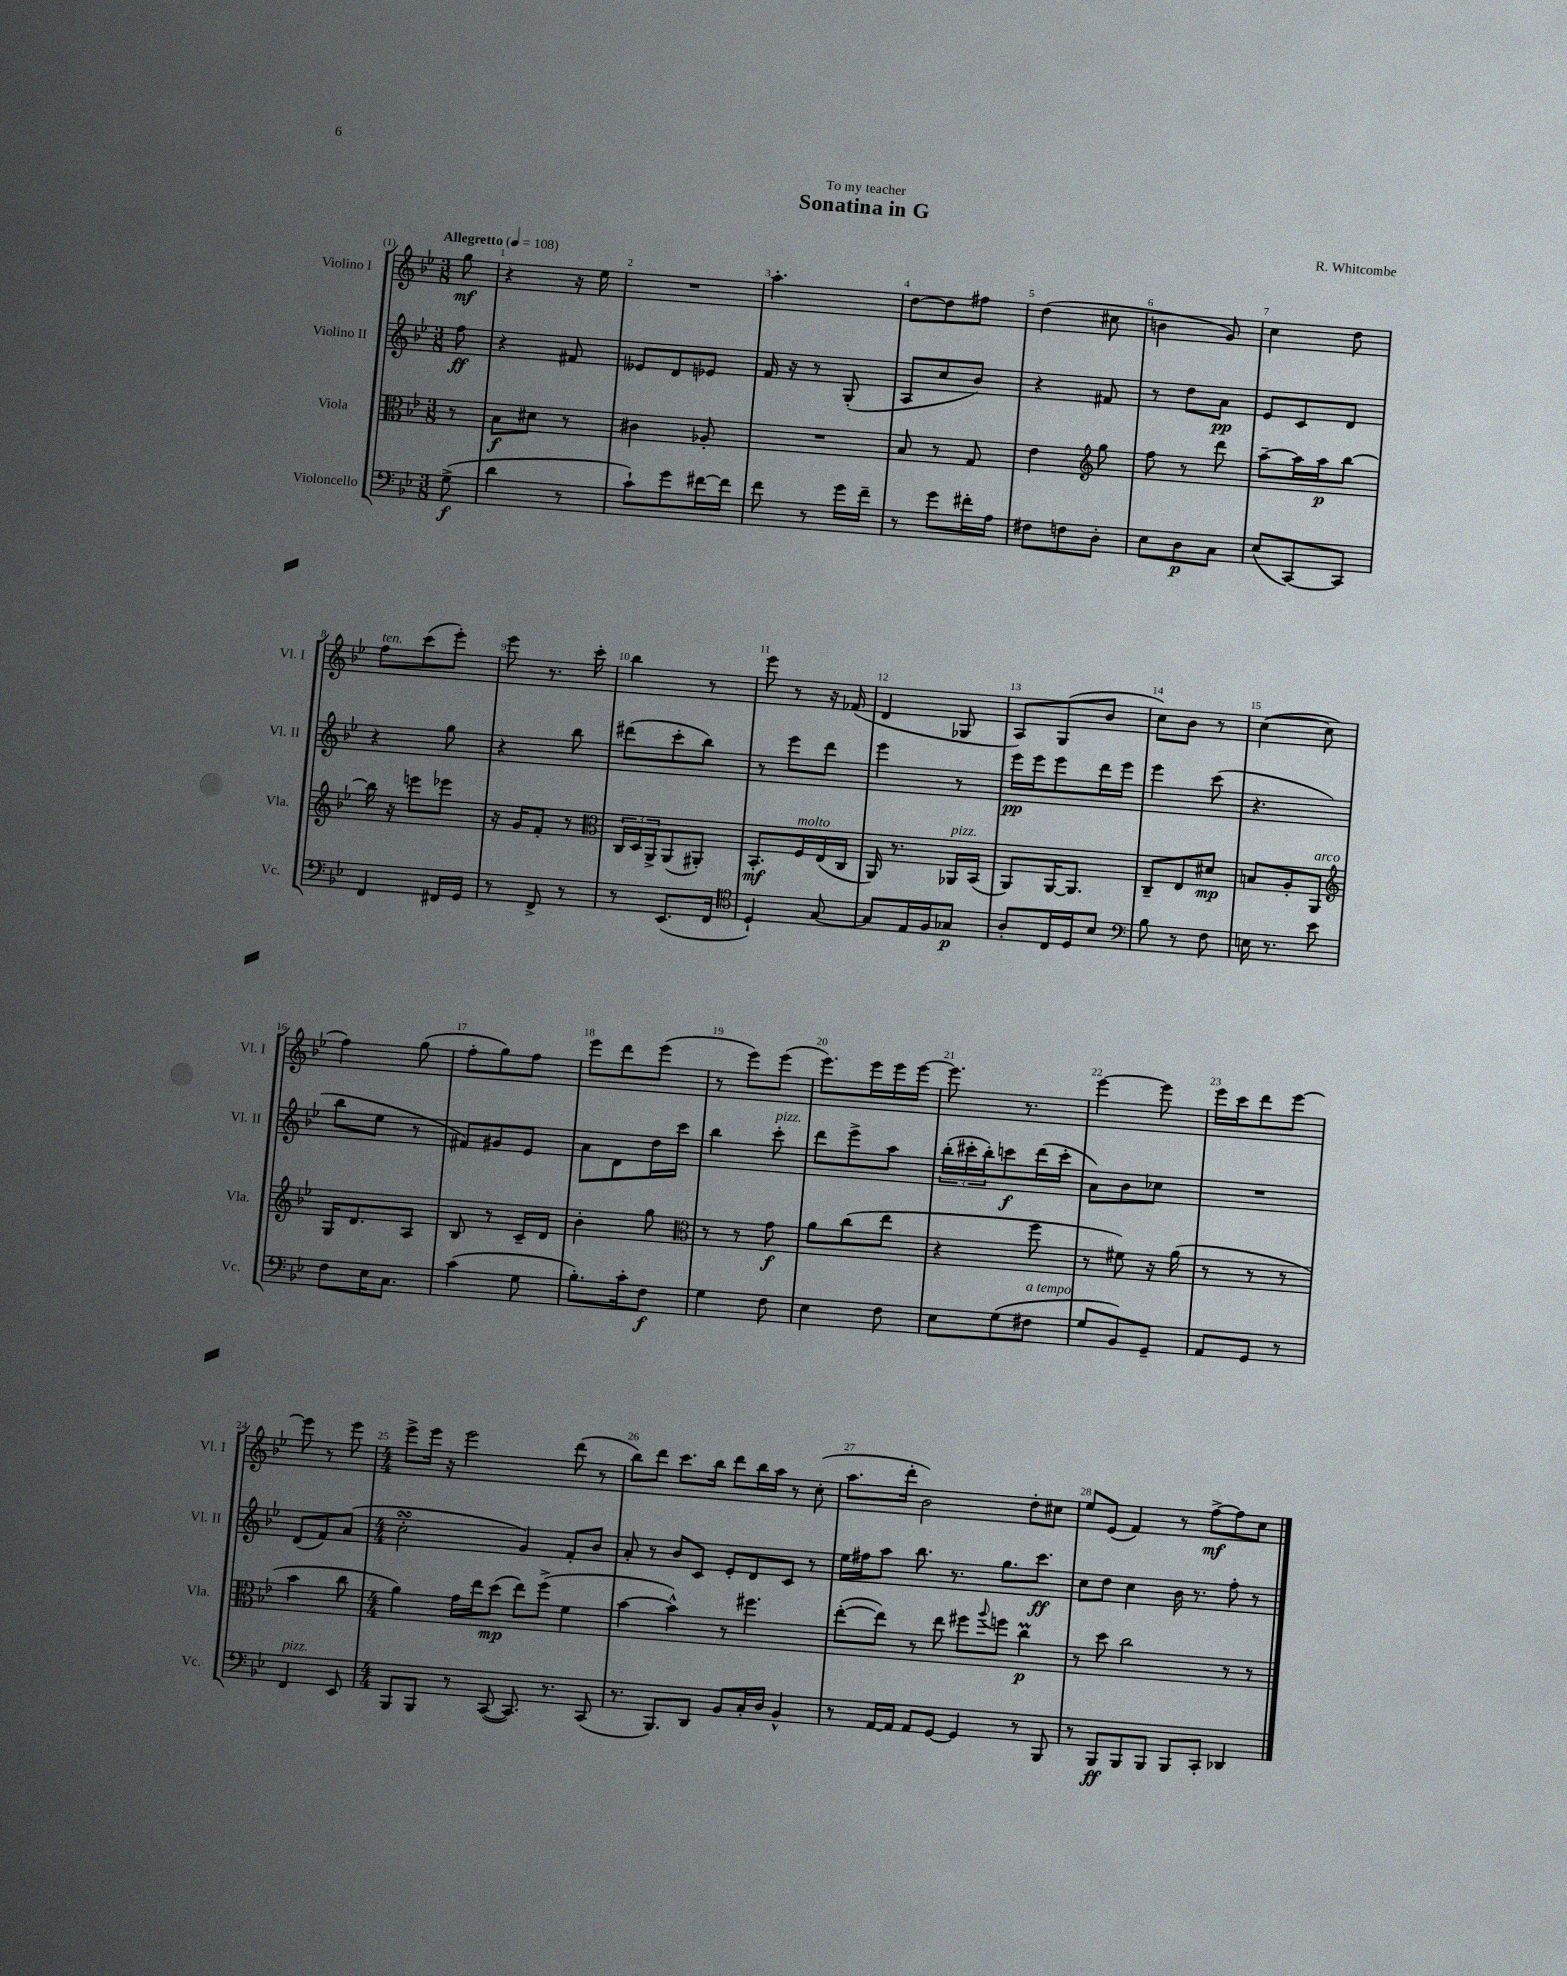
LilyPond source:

\header { title = "Sonatina in G" composer = "R. Whitcombe" dedication = "To my teacher" }
<<
\new StaffGroup <<
\new Staff = "s0" \with { instrumentName = "Violino I" shortInstrumentName = "Vl. I" } {
    \clef treble \key bes \major \numericTimeSignature \time 3/8 \partial 8 \tempo "Allegretto" 4 = 108
    g''8\mf |
    r4 r16 ees''16 |
    R4. |
    a''4.-. |
    d''8~ d''8 fis''8 |
    d''4( cis''8 |
    b'4 g'8) |
    c''4 d''8 |
    f''8^\markup { \italic "ten." } c'''8( ees'''8-.) |
    ees'''8 r8. c'''16-. |
    bes''4 r8 |
    ees'''8 r8 r16 fes'16( |
    d'4 ges8 |
    a8) g8( bes'8 |
    c''8) bes'8 r8 |
    c''4~( c''8 |
    f''4) g''8( |
    f''8-. g''8) f''8 |
    ees'''8 d'''8 ees'''8( |
    r8 ees'''8) ees'''8( |
    ees'''8.) ees'''16 ees'''16 ees'''16~ |
    ees'''8. r8. |
    ees'''4~ ees'''8 |
    ees'''16 c'''16 d'''8 ees'''8~ |
    ees'''8 r8 ees'''8 |
    \numericTimeSignature \time 4/4 ees'''8-> ees'''16 r16 ees'''2 d'''8( r8 |
    bes''8) d'''8 c'''8. bes''16 d'''8 bes''16 a''16 r8 c''8-.( |
    a''8. d'''16-. bes'2) d''8-. cis''8 |
    ees''8 ees'8( f'4) r8 f''8~->\mf f''8 c''8 \bar "|." |
}
\new Staff = "s1" \with { instrumentName = "Violino II" shortInstrumentName = "Vl. II" } {
    \clef treble \key bes \major \numericTimeSignature \time 3/8 \partial 8
    f''8\ff |
    r4 fis'8 |
    eeses'8 d'8 ees'8 |
    f'16 r16 r8 g8-.( |
    a8 c''8 bes'8) |
    r4 fis'8 |
    r8 d''8 a'8\pp |
    ees'8 c'8 d'8 |
    r4 g''8 |
    r4 bes''8 |
    dis'''8( c'''8-. bes''8) |
    r8 ees'''8 d'''8 |
    ees'''4 r8 |
    ees'''16\pp ees'''16 ees'''8 d'''16 ees'''16 |
    ees'''4 c'''8( |
    r4. |
    bes''8 ees''8 r8 |
    fis'8) gis'8 ees'8 |
    a'8 d'8 d''16 c'''16 |
    bes''4 c'''8-.^\markup { \italic "pizz." } |
    d'''8 ees'''8-> a''8 |
    \tuplet 3/2 { bes''16-.( cis'''16-. bes''16-.) } c'''8\f d'''16( c'''16-. |
    a'8) bes'8 ces''8 |
    R4. |
    d'8( f'8) a'8( |
    \numericTimeSignature \time 4/4 c''2-.\turn g'4) f'8-. bes'8 |
    a'8-. r8 bes'8 c'8 ees'8-. d'8 c'8 r8 |
    ees''16 fis''16 a''8 bes''8. r8. g''8. c'''8.\ff |
    c''8 d''8 c''4 bes'16 r8. f''8-. r8 \bar "|." |
}
\new Staff = "s2" \with { instrumentName = "Viola" shortInstrumentName = "Vla." } {
    \clef alto \key bes \major \numericTimeSignature \time 3/8 \partial 8
    r8 |
    bes8\f dis'8 r8 |
    cis'4 aes8-. |
    R4. |
    bes8 r8 g8 |
    ees'4 \clef treble g''8 |
    f''8 r8 d'''8 |
    a''8~-- a''16 a''16\p bes''8~ |
    bes''16 r16 e'''8 ees'''8 |
    r16 g'16 f'8-. r8 |
    \clef alto \tuplet 3/2 { c16 d16 a,16-> } a,8( ais,8-.) |
    bes,8.-.\mf f16^\markup { \italic "molto" } ees16( c16 |
    a,16) r8. aes,16^\markup { \italic "pizz." } bes,16( |
    a,8) a,16~ a,8. |
    c8-- ees8 dis'8\mp |
    b8 a8-. a,8^\markup { \italic "arco" } |
    \clef treble g16 d'8. a8 |
    bes8 r8 c'16-- d'16 |
    bes'4-. g''8 |
    \clef alto r8 r8 g'8\f |
    a'8 c''8( ees''8 |
    r4 f''8 |
    r8 fis'8) r16 a'16( |
    r8 r8 r8 |
    bes'4 c''8 |
    \numericTimeSignature \time 4/4 a'4) g'16 ees''16 d''8\mp( ees''8) f''8->( f'4 |
    bes'4~ bes'4-^) r8 fis''4. |
    ees''8~-.( ees''8) r8 ees''8 fis''8 \appoggiatura { a''8 } f''8 c''4\prall\p |
    r8 d''8 c''2 r8 r8 \bar "|." |
}
\new Staff = "s3" \with { instrumentName = "Violoncello" shortInstrumentName = "Vc." } {
    \clef bass \key bes \major \numericTimeSignature \time 3/8 \partial 8
    g8->\f( |
    d'4 r8 |
    c'8-!) g'8 fis'16~ fis'16 |
    f'8 r8 g'16 f'16-- |
    r8 g'8 fis'16-. a16 |
    fis8 f8 d8-. |
    ees8 d8\p c8 |
    ees8( c,8~) c,8 |
    f,4 fis,16 g,16 |
    r8 f,8-> r8 |
    r8 ees,8.( f,16 |
    \clef tenor d4-!) g8~ |
    g8 ees16 f16 ges8\p |
    a8-. c16 d16 bes8 |
    \clef bass bes8 r8 f8 |
    e16 r8. ees'8 |
    f8 ees16 c8. |
    c'4( g8 |
    bes8.-.) c'16-. f8\f |
    g4 f8 |
    ees4 f8 |
    ees8 g8( fis8^\markup { \italic "a tempo" } |
    g8 bes,8) g,8-- |
    a,8 g,8 r8 |
    f,4^\markup { \italic "pizz." } ees,8 |
    \numericTimeSignature \time 4/4 bes,,8 bes,,8 r8 c,8~( c,8.) r8. c,8( |
    r8. bes,,8.) d,8 bes,8 c16-. d16 bes,4-^ |
    r8 a,16~ a,16 a,8 g,8~ g,4 r8 bes,,8 |
    r8 bes,,8\ff bes,,8 bes,,8 bes,,8 c,8-. des,4 \bar "|." |
}
>>
>>
\layout { \context { \Score \override BarNumber.break-visibility = ##(#f #t #t) barNumberVisibility = #all-bar-numbers-visible } }
